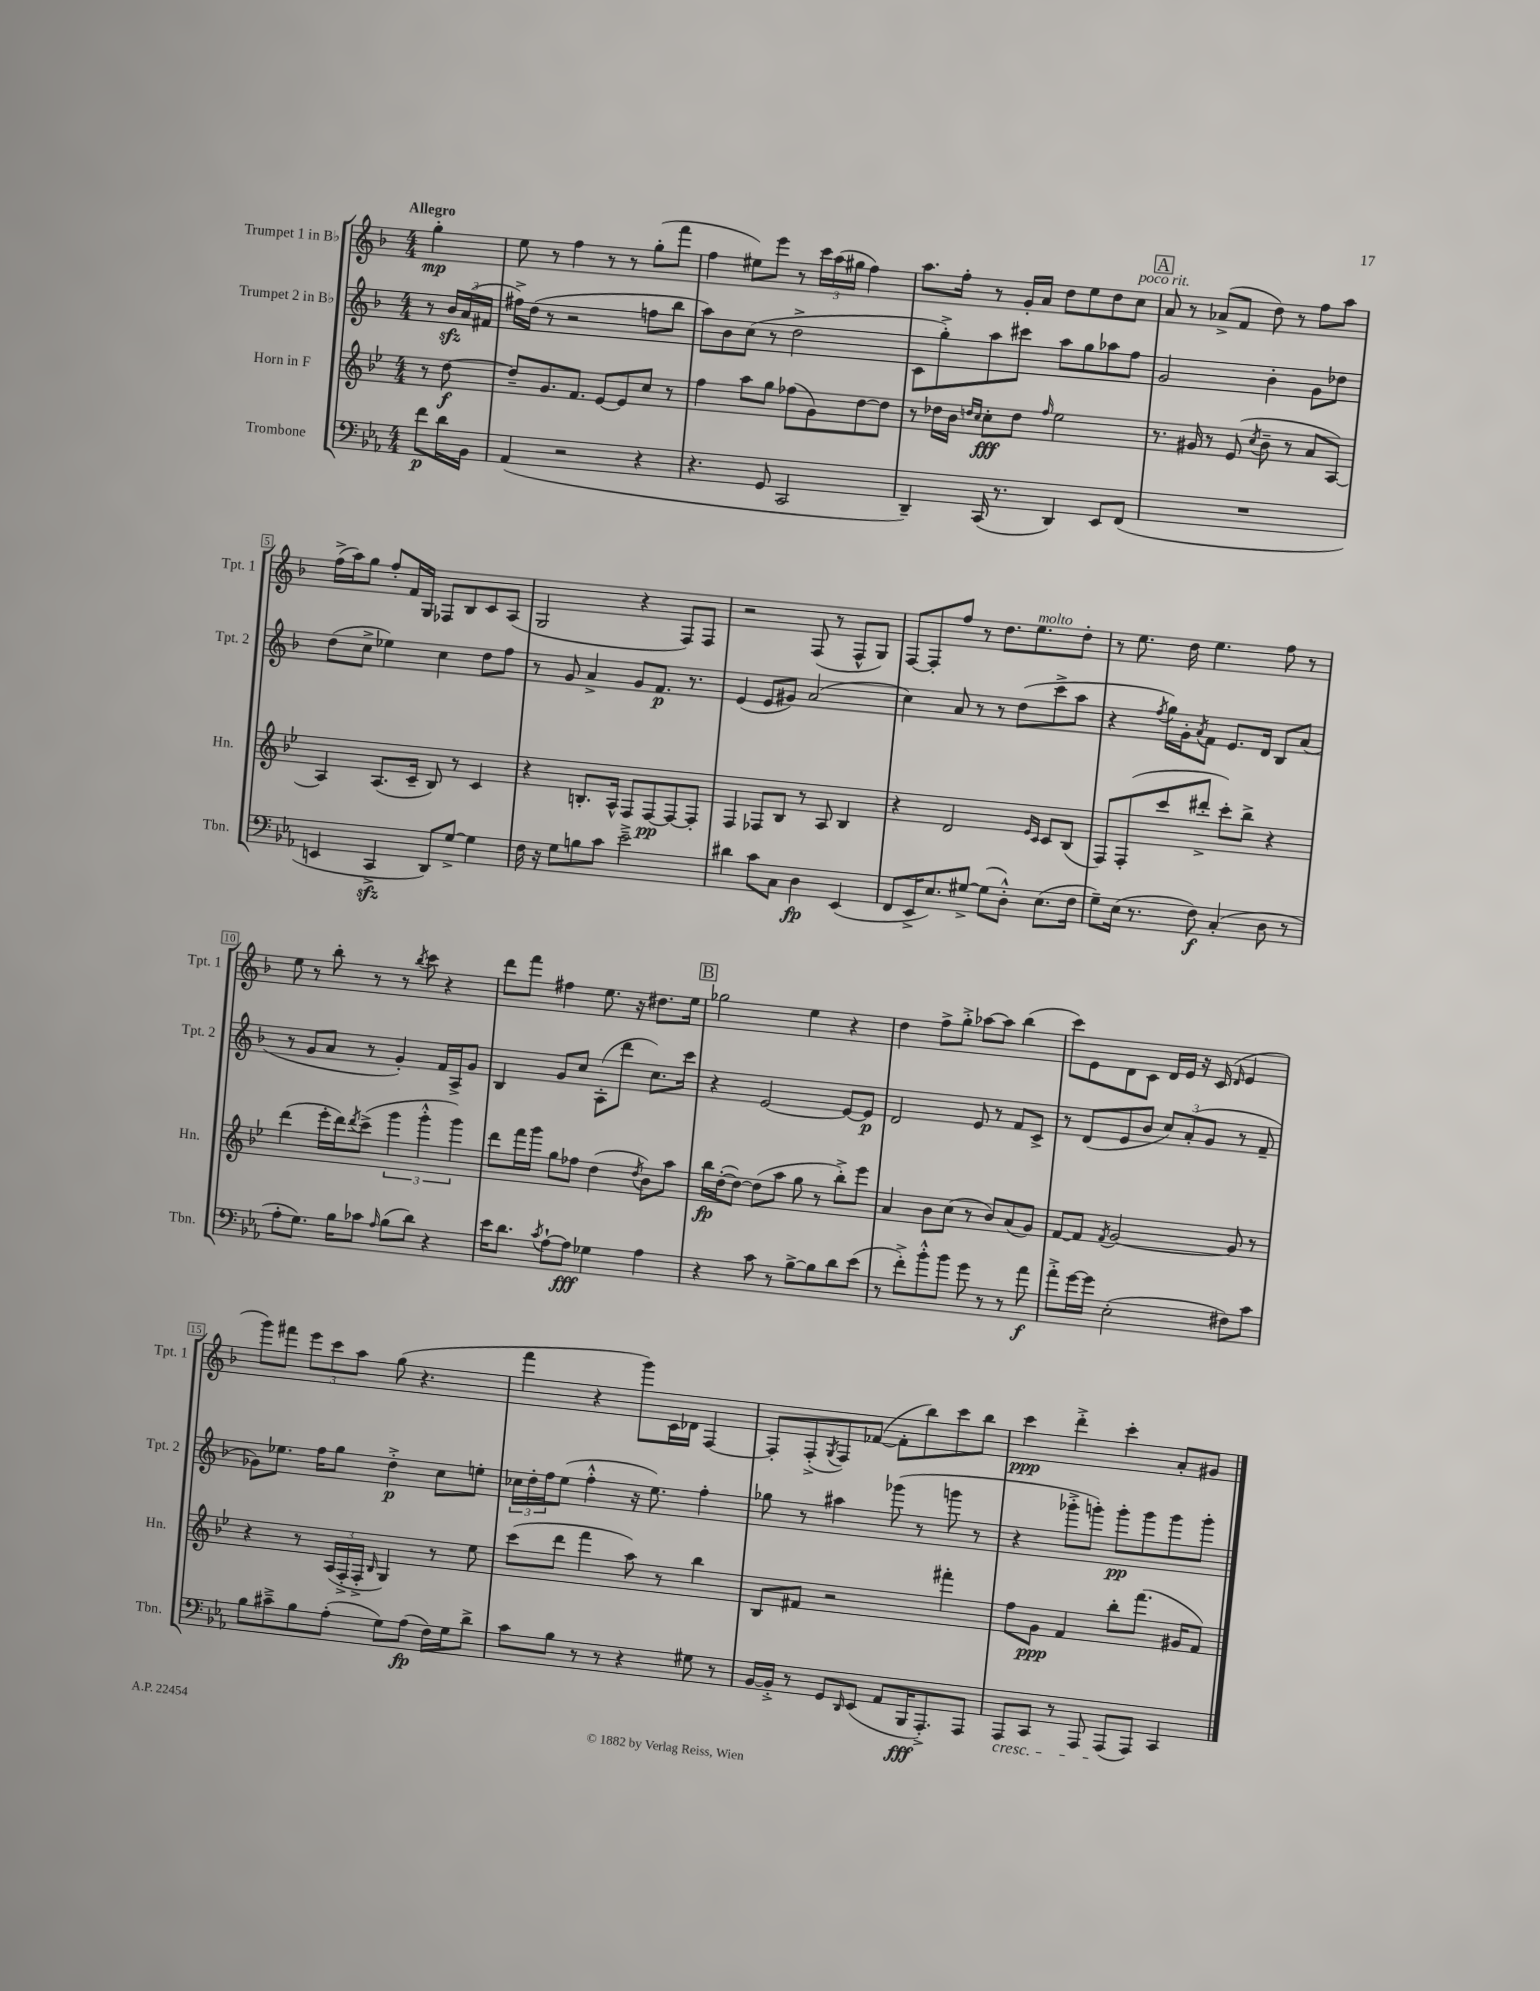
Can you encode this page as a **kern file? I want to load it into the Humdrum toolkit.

**kern	**kern	**kern	**kern
*staff4	*staff3	*staff2	*staff1
*clefF4	*clefG2	*clefG2	*clefG2
*k[b-e-a-]	*k[b-e-]	*k[b-]	*k[b-]
*M4/4	*M4/4	*M4/4	*M4/4
8f\L	8r	8r	4gg'\
16d\L	[8dd\	24b-/LL	.
.	.	(24a/	.
16BB-\JJ	.	.	.
.	.	24f#/JJ	.
=	=	=	=
(4AA-/	8dd~/]L	16ff#^\LL)	8ee\
.	.	(16dd\JJ	.
.	8.g/	8r	8r
2r	.	2r	4ff\
.	8.f/J	.	.
.	[8e-/L	.	8r
.	8e-/]	.	8r
4r	8cc/J	8ff\L	(8gg'\L
.	8r	8bb-\J	8fff\J
=	=	=	=
4.r	4ff\	8aa\L)	4ff\
.	.	8b-\	.
.	8aa\L	(8cc\J	8ee#\L)
8GG/	8gg\J	8r	8eee\J
2CC/	(8ff-\L	2dd^\	8r
.	8g\)	.	24ccc\LL
.	.	.	(24aa\
.	.	.	24gg#\JJ
.	[8dd\	.	4ff\)
.	8dd\]J	.	.
=	=	=	=
4DD~/)	8r	8c\L	8.aa\L
.	16dd-\LL	8gg'^\)	.
.	16b-\JJ	.	16ff'\Jk
.	16qqdd/LL	.	.
.	16qqcc/JJ	.	.
(16CC/	8cc'\L	8aa\	8r
8.r	.	.	.
.	8dd\J	8ccc#\J	16g'/LL
.	.	.	16a/JJ
.	16qqff/	.	.
4DD/)	2ee-\	8aa\L	8dd\L
.	.	8gg\	8ee\
8EE-/L	.	8aa-\	8dd\
(8FF/J	.	8ff\J	8cc\J
=	=	=	=
1r	8.r	2g/	8a/
.	.	.	8r
.	16g#/	.	.
.	8r	.	(8a-^/L
.	(8e-/	.	8f/J
.	8qcc/	.	.
.	8b-~\	4b-'\	8dd\)
.	8r	.	8r
.	8a/L	8g\L	8ff\L
.	[8A/J)	8dd-\J	8aa\J
=	=	=	=
4EE/	4A/]	(8dd\L	(16ff^\LL
.	.	.	16aa\J)
.	.	8cc^\J	8gg\J
4CC^/	(8.A/L	4ee-\)	8ff'/L
.	.	.	16f/L
.	16c~/Jk	.	16G/JJ
8DD/L)	8B-/)	4cc\	8F-/L
[8G^/J	8r	.	8B-/
4G\]	4c/	8dd\L	8c/
.	.	8ff\J	(8A/J
=	=	=	=
16F\	4r	8r	2G/
16r	.	.	.
8G\L	.	8g/	.
8B\	8.B'/L	4a^/	.
8c\J	.	.	.
.	16A^^/Jk	.	.
2e-~^\	8F/L	8g/L	4r
.	[8F/	8.f/J	.
.	8F/_	.	8F/L)
.	.	8.r	.
.	8F'/]J	.	8F/J
=	=	=	=
4d#\	4F/	(4e/	2r
8c\L	8F-/L	8e/L	.
8C\J	8B-/J	8g#/J)	.
4D\	8r	(2a/	(8F/
.	8A/	.	8r
(4EE-/	4B-/	.	8F^^/L
.	.	.	8G/J)
=	=	=	=
8FF/L	4r	4cc\)	[8F/L
16EE-^/K	.	.	8F'/]
8.E-/)	.	.	.
.	2d/	8a/	8ff/J
[8G#^/J	.	8r	8r
(8G#\]L	.	8r	8.dd\L
8D'^^\J)	.	(8dd\L	.
.	.	.	8.ee\
.	16qqe-/LL	.	.
.	16qqc/JJ	.	.
(8.E-\L	8c/L	8ccc^\	.
.	(8B-/J	8aa\J	8dd'\J
16F\Jk	.	.	.
=	=	=	=
8G~\L)	8F/L)	4r	8r
(16E-\Jk	(8F'/	.	8.ee\
8.r	.	.	.
.	.	8qff/	.
.	8ccc/	16gg\LL)	.
.	.	16g'\J	16dd\
.	.	8qa/	.
8F\)	8ddd#'^/J	8f\J	4.ee\
(4C'/	8ccc'\L)	8.e/L	.
.	8bb-^\J	.	.
.	.	16d/Jk	.
8D\	4r	8B-/L	8ff\
8r	.	(8a/J	8r
=	=	=	=
8A-'\L	(4ddd\	8r	8ee\
8.G\J)	.	8g/L	8r
.	16eee-'\LL	8a/J	8bb-'\
16B-\LK	16ddd\J)	.	.
.	8qddd/	.	.
8c-\J	(8ccc^\J	8r	8r
16qqA-/	.	.	.
(8B-\L	6ggg\	4g'/)	8r
.	.	.	8qbb-/
8d\J)	.	.	8ccc\
.	6ggg'^^\	.	.
4r	.	16f/LL	4r
.	.	16A^/J	.
.	6ggg\)	.	.
.	.	8g/J	.
=	=	=	=
16e-\LK	8ddd\L	4B-/	8ddd\L
8.d\J	.	.	.
.	16fff\L	.	8fff\J
.	16ggg\JJ	.	.
8qc/	.	.	.
[8A-`\L	8gg\L	8g/L	4ff#\
8A-\]J	8ff-\J	8cc/J	.
4G-\	(4dd\	(8A'\L	8.ee\
.	.	8ddd\J	.
.	.	.	16r
.	8qdd/	.	.
4A-\	8b-\L)	8.cc\L)	8.dd#\L
.	8aa\J	.	.
.	.	16ccc\Jk	16ee\Jk
=	=	=	=
4r	16bb-\LL	4r	2gg-\
.	([16dd'\J	.	.
.	8dd\_J)	.	.
8c\	(8dd\]L	[2e/	.
8r	8aa\J	.	.
[8B-^\L	8gg\	.	4ee\
8B-\]	8r	.	.
8d\	8bb-'^\L)	8e/_L	4r
(8e-\J	8eee-\J	8e/]J	.
=	=	=	=
8r	4a/	2d/	4dd\
8f'^\L)	.	.	.
8b-'^^\	8b-\L	.	8ff^\L
8b-\J	(8cc\J	.	8gg'^\J
8g\	8r	8e/	[8aa-\L
8r	8b-/L)	8r	8aa-\]J
8r	(8a/	8f/L	(4bb-\
8a-\	8g/J)	8c^/J	.
=	=	=	=
8a-'^\L	[8f/L	8r	8ccc\L)
[16g\L	8f/]J	(8d/L	8e\
16g\]JJ	.	.	.
.	8qf/	.	.
(2E-'\	[2g/	8e/	8d\
.	.	8b-/J	8c\J
.	.	12cc/L)	16d/LL
.	.	.	16e/JJ
.	.	(12a'/	.
.	.	.	16r
.	.	12g/J	.
.	.	.	(16c/
.	.	.	16qqd/
8F#\L)	8g/]	8r	4e/
8c\J	8r	8f~/	.
=	=	=	=
8B-\L	4r	8g-\L)	8ggg\L)
8c#~^\	.	8.ee-\J	8fff#\J
8B-\	8r	.	12eee\L
.	.	16ff\LK	.
.	.	.	12ccc\
(8A-'\J	(24A/LL	8gg\J	.
.	24F'^/	.	12aa\J
.	24F'^/JJ	.	.
.	16qqB-/	.	.
8G\L)	4G/)	4dd'^\	(8gg\
(8A-\J	.	.	4.r
16F\LL)	8r	8cc\L	.
16G\J	.	.	.
8d^\J	8ee-\	8ee'\J	.
=	=	=	=
8c\L	(8ccc\L	24cc-\LL	4fff\
.	.	24dd'\	.
.	.	24ff\J	.
8B-\J	8ddd\J	(8ee\J	.
8r	4fff\	4ff'^^\	4r
8r	.	.	.
4r	8aa\)	16r	8ggg\L)
.	.	8.ee\)	.
.	8r	.	16c\L
.	.	.	16d-\JJ
8G#\	4bb-\	4ff'\	[4F/
8r	.	.	.
=	=	=	=
[16BB-/LL	8B-/L	8gg-\	8F'/]L
16BB-'^/]JJ	.	.	.
8r	8f#/J	8r	(8F'^/
.	.	.	8qG/
8GG/L	2r	4aa#\	8F/)
16qqDD/	.	.	.
(8EE-/J	.	.	([8f-/J
8AA-/L	.	(8ggg-\	8f-'\]L
16BBB-/K	.	8r	8bb-\)
8.AAA-'^/)	.	.	.
.	4fff#'\	8ggg\	8ccc\
8AAA-/J	.	8r	8bb-\J
=	=	=	=
8AAA-/L	8ff\L	4r	4ccc\
8CC/J	8g\J	.	.
8r	4f/	8ggg-'^\L	4ddd'^\
8AAA-/	.	8ggg'\J)	.
(8AAA-/L	8bb-'\L	8ggg'\L	4ccc'\
8AAA-/J)	(8.fff\J	8ggg\	.
4CC/	.	8ggg\	8a'/L
.	16g#/LK	.	.
.	8f/J)	8ggg'\J	8g#/J
==	==	==	==
*-	*-	*-	*-
